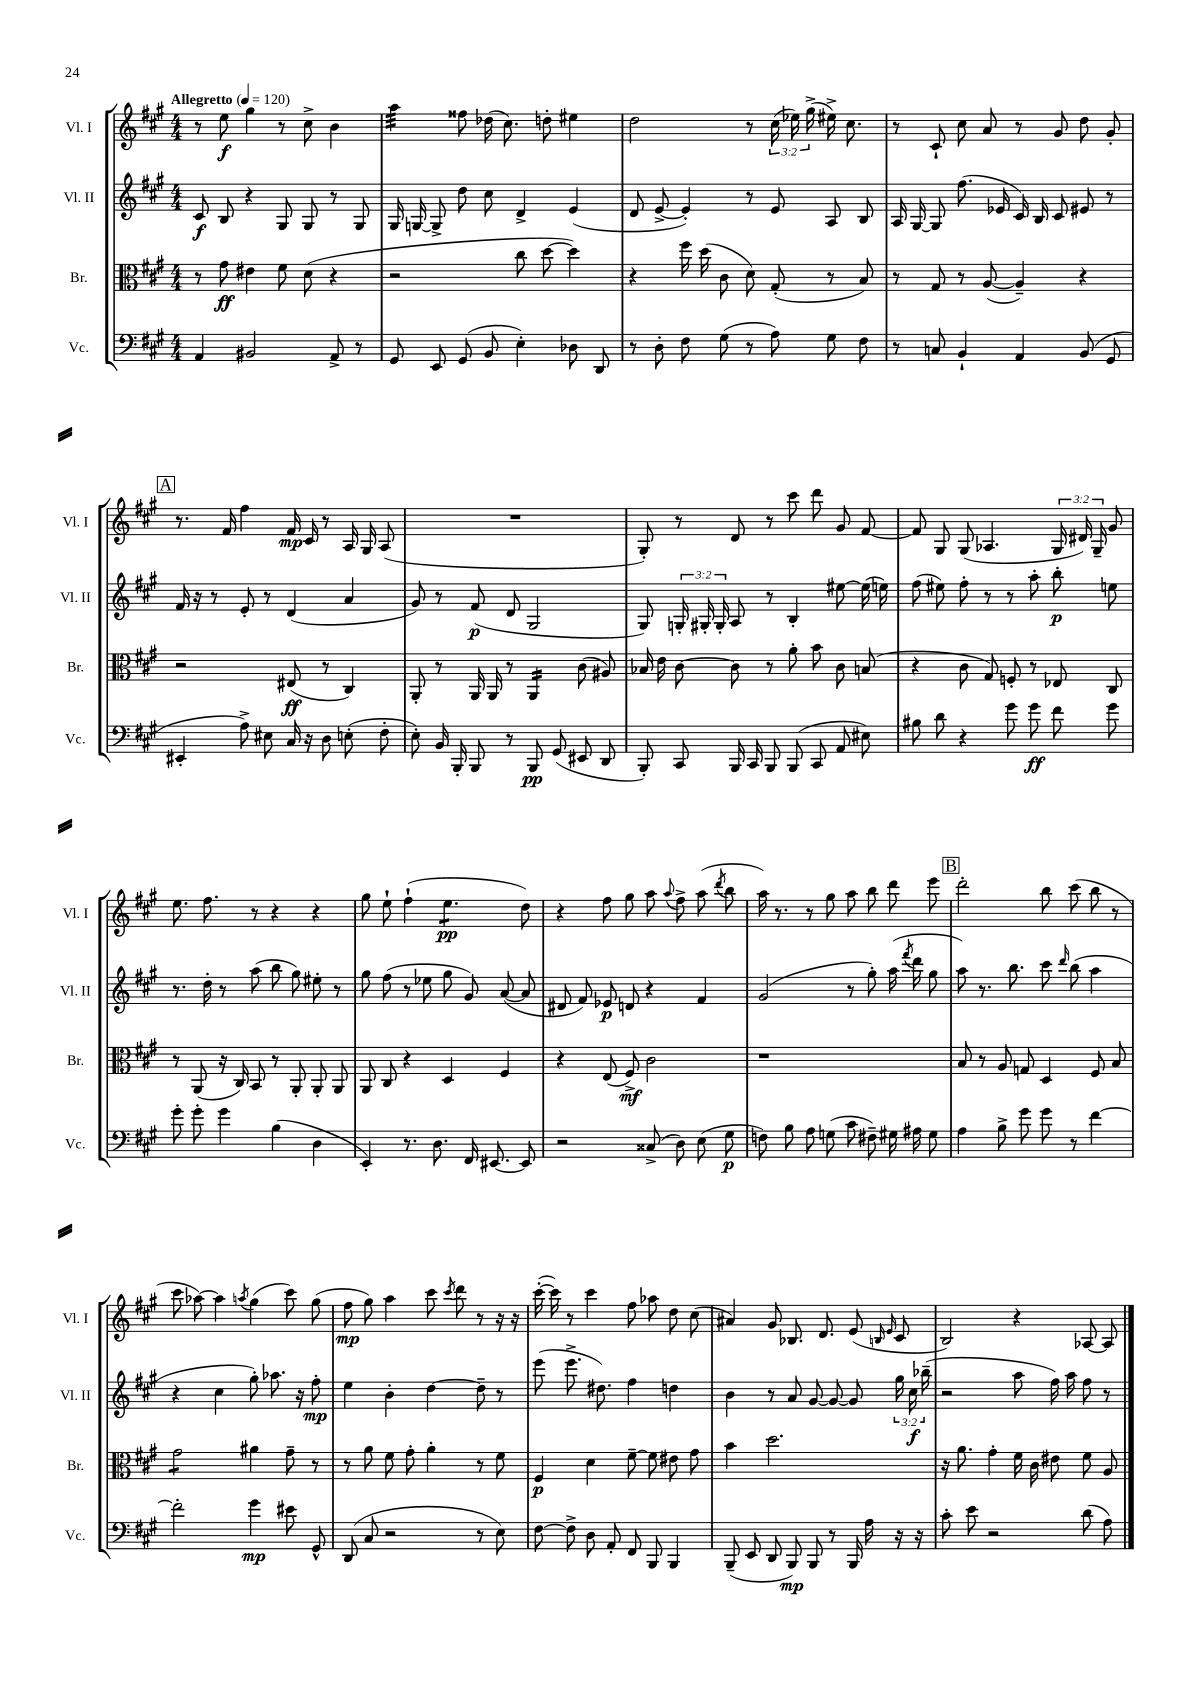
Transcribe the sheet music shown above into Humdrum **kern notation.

**kern	**dynam	**kern	**dynam	**kern	**dynam	**kern	**dynam
*part4	*part4	*part3	*part3	*part2	*part2	*part1	*part1
*staff4	*staff4	*staff3	*staff3	*staff2	*staff2	*staff1	*staff1
*I"Vc.	*	*I"Br.	*	*I"Vl. II	*	*I"Vl. I	*
*I'Vc.	*	*I'Br.	*	*I'Vl. II	*	*I'Vl. I	*
*clefF4	*	*clefC3	*	*clefG2	*	*clefG2	*
*k[f#c#g#]	*	*k[f#c#g#]	*	*k[f#c#g#]	*	*k[f#c#g#]	*
*M4/4	*	*M4/4	*	*M4/4	*	*M4/4	*
*MM120	*	*MM120	*	*MM120	*	*MM120	*
=1	=1	=1	=1	=1	=1	=1	=1
!	!	!	!	!	!	!LO:TX:a:B:t=Allegretto	!
4AA/	.	8r	.	8c#/	f	8r	.
.	.	8g#\	ff	8B/	.	8ee\	f
2BB#X/	.	4e#X\	.	4r	.	4gg#\	.
.	.	8f#\	.	8G#/	.	8r	.
.	.	(8d\	.	8G#/	.	8cc#^\	.
8AA^/	.	4r	.	8r	.	4b\	.
8r	.	.	.	8G#/	.	.	.
=2	=2	=2	=2	=2	=2	=2	=2
*	*	*	*	*	*	*tremolo	*
8GG#/	.	2r	.	16G#/	.	32aa\LLL	.
.	.	.	.	.	.	32aa\	.
.	.	.	.	[16Gn/	.	32aa\	.
.	.	.	.	.	.	32aa\	.
8EE/	.	.	.	8G^/]	.	32aa\	.
.	.	.	.	.	.	32aa\	.
.	.	.	.	.	.	32aa\	.
.	.	.	.	.	.	32aa\JJJ	.
*	*	*	*	*	*	*Xtremolo	*
(8GG#/	.	.	.	8dd\	.	8ff##X\	.
8BB/	.	.	.	8cc#\	.	(16dd-X\	.
.	.	.	.	.	.	8.cc#\)	.
4E'\)	.	8cc#\	.	4d^/	.	.	.
.	.	[8dd\	.	.	.	8ddn'\	.
8D-X\	.	4dd\])	.	(4e/	.	4ee#X\	.
8DD/	.	.	.	.	.	.	.
=3	=3	=3	=3	=3	=3	=3	=3
8r	.	4r	.	8d/	.	2dd\	.
8D'\	.	.	.	[8e^/	.	.	.
8F#\	.	16ff#\	.	4e'/])	.	.	.
.	.	(16dd\	.	.	.	.	.
(8G#\	.	8c#\	.	.	.	.	.
8r	.	8d\)	.	8r	.	8r	.
8A\)	.	(8G#'/	.	8e/	.	(24cc#\	.
.	.	.	.	.	.	24ee-X\)	.
.	.	.	.	.	.	(24gg#^\	.
8G#\	.	8r	.	8A/	.	16ee#X^\)	.
.	.	.	.	.	.	8.cc#\	.
8F#\	.	8B/)	.	8B/	.	.	.
=4	=4	=4	=4	=4	=4	=4	=4
8r	.	8r	.	16A/	.	8r	.
.	.	.	.	[16G#/	.	.	.
8Cn/	.	8G#/	.	8G#/]	.	8c#`/	.
4BB`/	.	8r	.	(8.ff#\	.	8cc#\	.
.	.	([8A/	.	.	.	8a/	.
.	.	.	.	16e-X/	.	.	.
4AA/	.	4A~/])	.	16c#/)	.	8r	.
.	.	.	.	16B/	.	.	.
.	.	.	.	8c#/	.	8g#/	.
(8BB/	.	4r	.	8e#X/	.	8dd\	.
8GG#/	.	.	.	8r	.	8g#'/	.
!!LO:LB:g=z
!!LO:REH:place=s1:t=A
=5	=5	=5	=5	=5	=5	=5	=5
4EE#X'/	.	2r	.	16f#/	.	8.r	.
.	.	.	.	16r	.	.	.
.	.	.	.	8r	.	.	.
.	.	.	.	.	.	16f#/	.
8A^\)	.	.	.	8e'/	.	4ff#\	.
8E#X\	.	.	.	8r	.	.	.
16C#/	.	(8E#X/	ff	(4d/	.	16f#/	mp
16r	.	.	.	.	.	16c#/	.
8D\	.	8r	.	.	.	8r	.
(8En'\	.	4C#/)	.	4a/	.	16A/	.
.	.	.	.	.	.	16G#/	.
8F#'\	.	.	.	.	.	(8A/	.
=6	=6	=6	=6	=6	=6	=6	=6
8E'\)	.	8AA'/	.	8g#/)	.	1r	.
16BB/	.	8r	.	8r	.	.	.
16BBB'/	.	.	.	.	.	.	.
8BBB/	.	16AA/	.	(8f#/	p	.	.
.	.	16AA/	.	.	.	.	.
8r	.	8r	.	8d/	.	.	.
*	*	*tremolo	*	*	*	*	*
8BBB/	pp	16AA/LL	.	2G#/	.	.	.
.	.	16AA/	.	.	.	.	.
(8GG#/	.	16AA/	.	.	.	.	.
.	.	16AA/JJ	.	.	.	.	.
*	*	*Xtremolo	*	*	*	*	*
8EE#X/	.	(8c#\	.	.	.	.	.
8DD/	.	8A#X/)	.	.	.	.	.
=7	=7	=7	=7	=7	=7	=7	=7
8BBB'/)	.	16B-X/	.	8G#/)	.	8G#'/)	.
.	.	16e\	.	.	.	.	.
8CC#/	.	[8c#\	.	24Gn'/	.	8r	.
.	.	.	.	24G#X'/	.	.	.
.	.	.	.	24G#'/	.	.	.
16BBB/	.	8c#\]	.	8A/	.	8d/	.
16CC#/	.	.	.	.	.	.	.
8BBB/	.	8r	.	8r	.	8r	.
(8BBB/	.	8a'\	.	4B'/	.	8ccc#\	.
8CC#/	.	8b\	.	.	.	8ddd\	.
8AA/	.	8c#\	.	[8ee#X\	.	8g#/	.
8E#X\)	.	(8Bn/	.	(16ee#\]	.	[8f#/	.
.	.	.	.	16een\)	.	.	.
=8	=8	=8	=8	=8	=8	=8	=8
8B#X\	.	4r	.	(8ff#\	.	8f#/]	.
8d\	.	.	.	8ee#X\)	.	8G#/	.
4r	.	8c#\	.	8ff#'\	.	(8G#/	.
.	.	8G#/)	.	8r	.	4.A-X/	.
8g#\	.	8Fn'/	.	8r	.	.	.
8g#\	ff	8r	.	8aa'\	.	.	.
8f#\	.	8E-X/	.	8bb'\	p	24G#/	.
.	.	.	.	.	.	24d#X/)	.
.	.	.	.	.	.	24G#~/	.
8g#\	.	8C#/	.	8een\	.	8g#/	.
!!LO:LB:g=z
=9	=9	=9	=9	=9	=9	=9	=9
8g#'\	.	8r	.	8.r	.	8.ee\	.
8g#'\	.	(8AA/	.	.	.	.	.
.	.	.	.	16dd'\	.	8.ff#\	.
4g#\	.	16r	.	8r	.	.	.
.	.	16C#/)	.	.	.	.	.
.	.	8BB/	.	(8aa\	.	8r	.
(4B\	.	8r	.	8bb\	.	4r	.
.	.	8AA'/	.	8gg#\)	.	.	.
4D\	.	8AA'/	.	8ee#X'\	.	4r	.
.	.	8AA/	.	8r	.	.	.
=10	=10	=10	=10	=10	=10	=10	=10
4EE'/)	.	8AA/	.	8gg#\	.	8gg#\	.
.	.	8C#/	.	(8ff#\	.	8ee`\	.
8.r	.	4r	.	8r	.	(4ff#`\	.
.	.	.	.	8ee-X\	.	.	.
8.D\	.	.	.	.	.	.	.
*	*	*	*	*	*	*tremolo	*
.	.	4D/	.	8gg#\	.	8ee\L	pp
16FF#/	.	.	.	8g#/)	.	8ee\	.
[8.EE#X/	.	.	.	.	.	.	.
.	.	4F#/	.	([8a/	.	8ee\J	.
*	*	*	*	*	*	*Xtremolo	*
8EE#/]	.	.	.	8a/]	.	8dd\)	.
=11	=11	=11	=11	=11	=11	=11	=11
2r	.	4r	.	8d#X/	.	4r	.
.	.	.	.	8f#/)	.	.	.
.	.	(8E/	.	8e-X/	p	8ff#\	.
.	.	8F#^/)	mf	8dn/	.	8gg#\	.
(8C##X^/	.	2c#\	.	4r	.	8aa\	.
.	.	.	.	.	.	8qqaa/	.
8D\)	.	.	.	.	.	8ff#^\	.
(8E\	.	.	.	4f#/	.	(8aa\	.
.	.	.	.	.	.	8qddd/	.
8G#\	p	.	.	.	.	8bb\	.
=12	=12	=12	=12	=12	=12	=12	=12
8Fn\)	.	1r	.	(2g#/	.	16aa\)	.
.	.	.	.	.	.	8.r	.
8B\	.	.	.	.	.	.	.
8A\	.	.	.	.	.	8r	.
(8Gn\	.	.	.	.	.	8gg#\	.
8c#\	.	.	.	8r	.	8aa\	.
8F#X~\)	.	.	.	8gg#'\)	.	8bb\	.
16G#X\	.	.	.	(16aa\	.	8ddd\	.
.	.	.	.	8qfff#/	.	.	.
16A#X\	.	.	.	16ddd\	.	.	.
8G#\	.	.	.	8gg#\	.	8eee\	.
!!LO:REH:place=s1:t=B
=13	=13	=13	=13	=13	=13	=13	=13
4A\	.	8B/	.	8aa\)	.	2ddd'\	.
.	.	8r	.	8.r	.	.	.
8B^\	.	8A/	.	.	.	.	.
.	.	.	.	8.bb\	.	.	.
8g#\	.	8Gn/	.	.	.	.	.
8g#\	.	4D/	.	8ccc#\	.	8bb\	.
.	.	.	.	16qqddd/	.	.	.
8r	.	.	.	(8bb\	.	(8ccc#\	.
[4f#\	.	8F#/	.	4aa\	.	8bb\	.
.	.	8B/	.	.	.	8r	.
!!LO:LB:g=z
=14	=14	=14	=14	=14	=14	=14	=14
*	*	*tremolo	*	*	*	*	*
2f#'\]	.	8g#\L	.	4r	.	8ccc#\	.
.	.	8g#\	.	.	.	[8aa-X\)	.
.	.	8g#\	.	4cc#\	.	4aa-\]	.
.	.	8g#\J	.	.	.	.	.
*	*	*Xtremolo	*	*	*	*	*
.	.	.	.	.	.	8qaan/	.
4g#\	mp	4a#X\	.	8gg#'\)	.	(4gg#\	.
.	.	.	.	8.aa-X\	.	.	.
8e#X\	.	8g#~\	.	.	.	8ccc#\)	.
.	.	.	.	16r	.	.	.
8GG#^^/	.	8r	.	8ff#'\	mp	(8gg#\	.
=15	=15	=15	=15	=15	=15	=15	=15
(8DD/	.	8r	.	4ee\	.	8ff#\	mp
8C#/	.	8a\	.	.	.	8gg#\)	.
2r	.	8f#\	.	4b'\	.	4aa\	.
.	.	8g#'\	.	.	.	.	.
.	.	4a'\	.	[4dd\	.	8ccc#\	.
.	.	.	.	.	.	8qccc#/	.
.	.	.	.	.	.	8ddd\	.
8r	.	8r	.	8dd~\]	.	8r	.
8E\)	.	8f#\	.	8r	.	16r	.
.	.	.	.	.	.	16r	.
=16	=16	=16	=16	=16	=16	=16	=16
[8F#\	.	4F#/	p	(8eee\	.	([16ccc#'\	.
.	.	.	.	.	.	16ccc#\])	.
8F#^\]	.	.	.	8.eee^\	.	8r	.
8D\	.	4d\	.	.	.	4ccc#\	.
.	.	.	.	8.dd#X\)	.	.	.
8AA'/	.	.	.	.	.	.	.
8FF#/	.	[8f#~\	.	4ff#\	.	8ff#\	.
8BBB/	.	8f#\]	.	.	.	8aa-X\	.
4BBB/	.	8e#X\	.	4ddn\	.	8dd\	.
.	.	8g#\	.	.	.	(8cc#\	.
=17	=17	=17	=17	=17	=17	=17	=17
(8BBB~/	.	4b\	.	4b\	.	4a#X/)	.
8EE/	.	.	.	.	.	.	.
8DD/	.	2.dd\	.	8r	.	8g#/	.
8BBB/)	mp	.	.	8a/	.	8.B-X/	.
8BBB/	.	.	.	[8g#/	.	.	.
.	.	.	.	.	.	8.d/	.
8r	.	.	.	8g#/_	.	.	.
16BBB/	.	.	.	8g#/]	.	(8e/	.
16A\	.	.	.	.	.	.	.
.	.	.	.	.	.	16qqBn/	.
.	.	.	.	.	.	16qqe/	.
16r	.	.	.	24gg#\	.	8c#/	.
.	.	.	.	24cc#\	f	.	.
16r	.	.	.	.	.	.	.
.	.	.	.	(24bb-X~\	.	.	.
=18	=18	=18	=18	=18	=18	=18	=18
8c#'\	.	16r	.	2r	.	2B/)	.
.	.	8.a\	.	.	.	.	.
8e\	.	.	.	.	.	.	.
2r	.	4g#'\	.	.	.	.	.
.	.	16f#\	.	8aa\	.	4r	.
.	.	16c#\	.	.	.	.	.
.	.	8e#X\	.	16ff#\)	.	.	.
.	.	.	.	16aa\	.	.	.
(8d\	.	8f#\	.	8ff#\	.	[8A-X/	.
8A\)	.	8A/	.	8r	.	8A-/]	.
==	==	==	==	==	==	==	==
*-	*-	*-	*-	*-	*-	*-	*-
